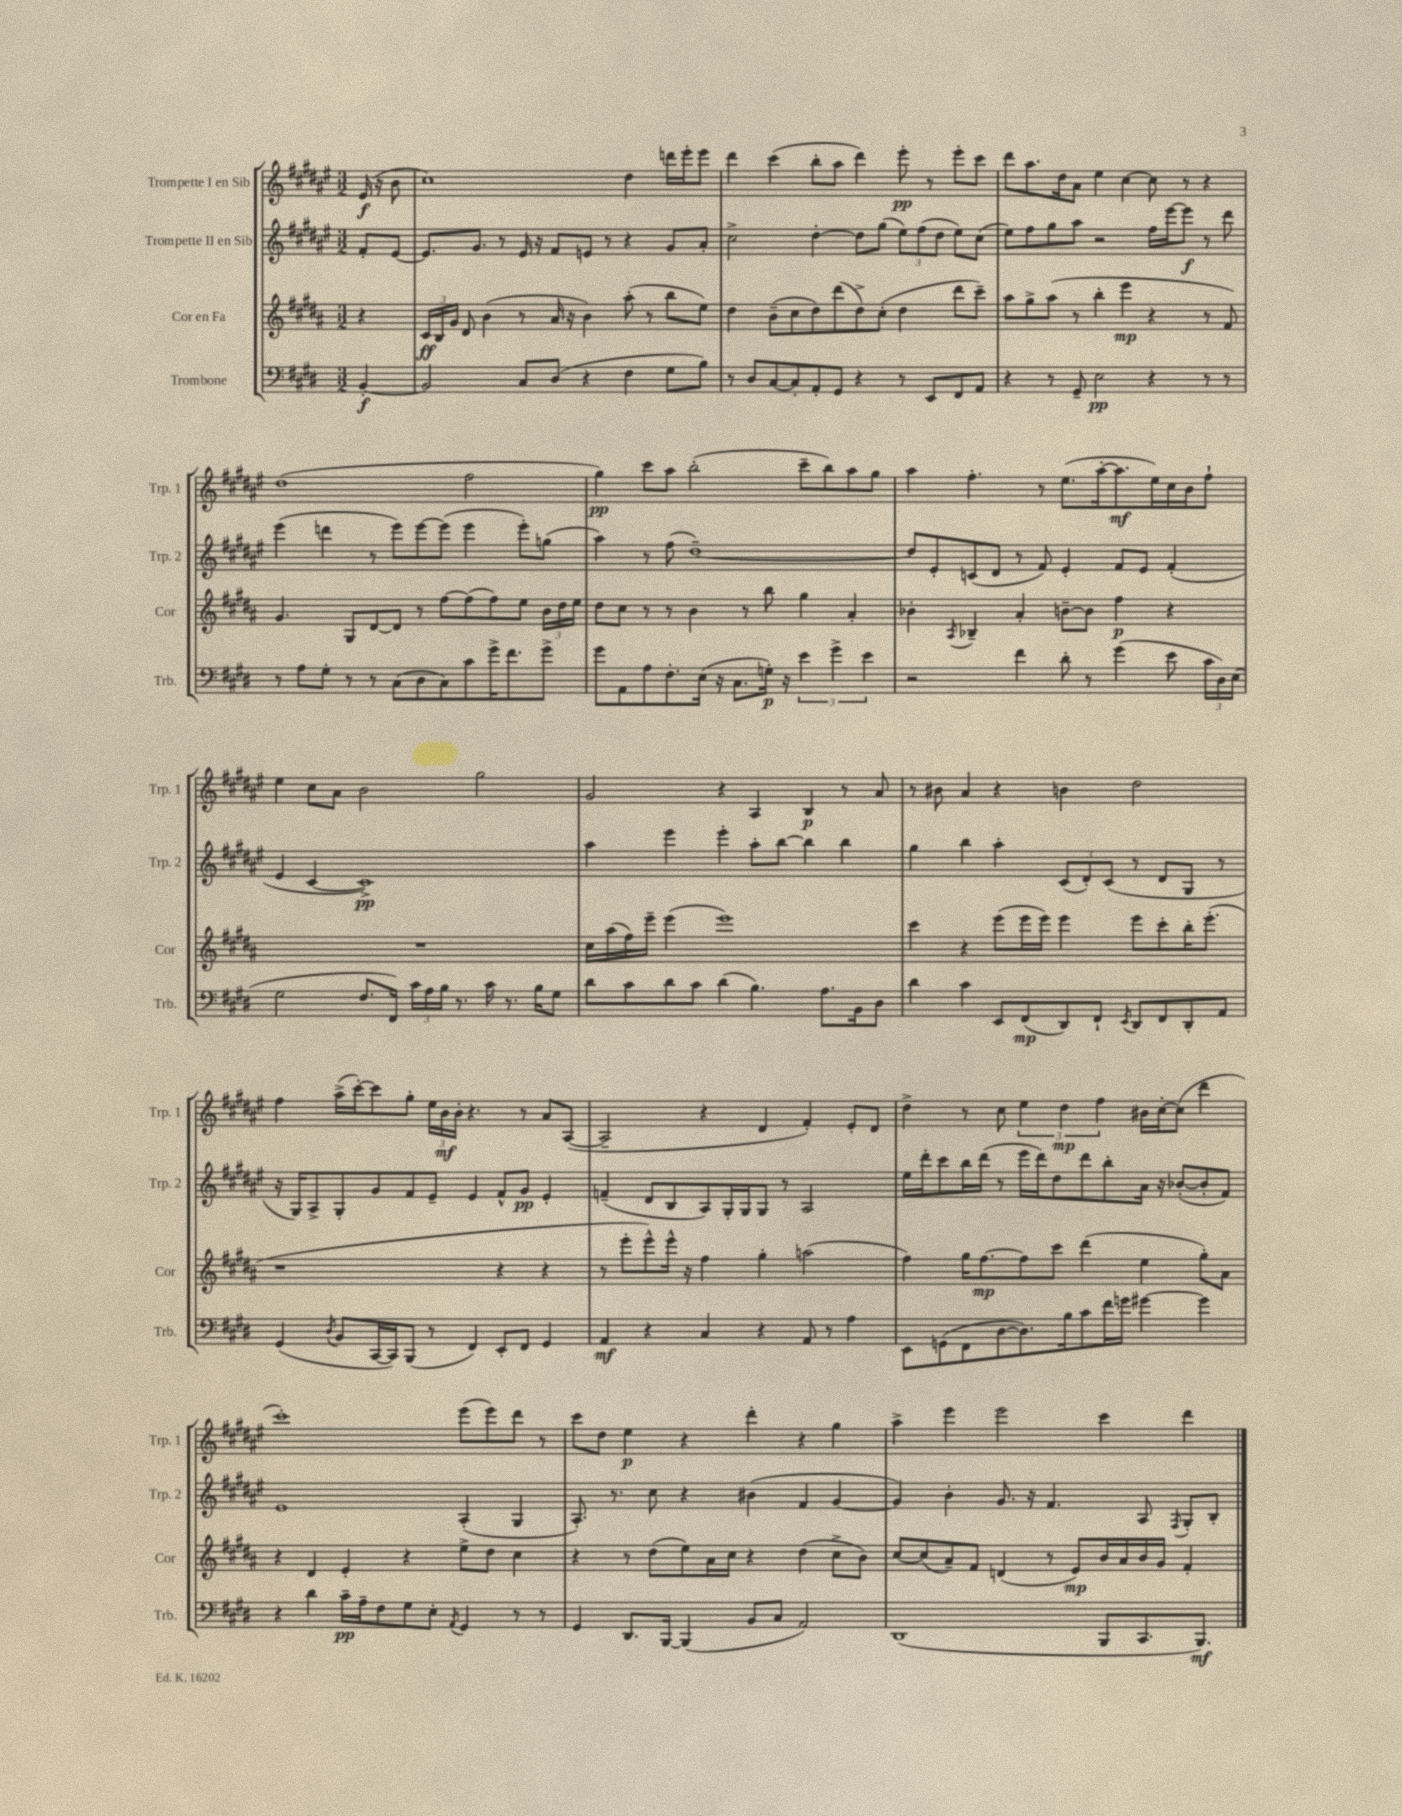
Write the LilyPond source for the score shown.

<<
\new StaffGroup <<
\new Staff = "s0" \with { instrumentName = "Trompette I en Sib" shortInstrumentName = "Trp. 1" } {
    \clef treble \key fis \major \numericTimeSignature \time 3/2 \partial 4
    \autoBeamOff eis'16\f( r16 b'8 |
    cis''1) dis''4 d'''16[ eis'''16-. eis'''8] |
    dis'''4 cis'''4( b''8[-. ais''8] dis'''4) eis'''8-.\pp r8 eis'''8[-. cis'''8] |
    dis'''8[ ais''8. dis''16 ais'8] eis''4 cis''4~ cis''8 r8 r4 |
    dis''1( fis''2 |
    gis''4\pp) cis'''8[ ais''8] b''2-.( cis'''8[-- b''8) ais''8 gis''8] |
    ais''4 fis''4.-. r8 eis''8.[( ais''16~-. ais''8.\mf eis''16) cis''16 b'16 fis''8]-! |
    eis''4 cis''8[ ais'8] b'2 gis''2 |
    gis'2 r4 ais4 b4\p r8 ais'8 |
    r8 bis'8 ais'4 r4 b'4 dis''2 |
    fis''4 ais''16[->( cis'''16~-.) cis'''8 gis''8]-. \tuplet 3/2 { eis''16[ b'16\mf b'16]-. } r4. r8 ais'8[ ais8]~( |
    ais2-- r4 dis'4 fis'4-.) eis'8[-. dis'8] |
    dis''4-> r8 cis''8 \tuplet 3/2 { eis''4 dis''4\mp fis''4 } bis'16[ cis''16~-. cis''8]( dis'''4 |
    cis'''1-.) eis'''8[( eis'''8) dis'''8] r8 |
    cis'''8[ dis''8] eis''4\p r4 dis'''4-. r4 gis''4 |
    ais''4-> eis'''4 eis'''2 cis'''4 dis'''4 \bar "|." |
}
\new Staff = "s1" \with { instrumentName = "Trompette II en Sib" shortInstrumentName = "Trp. 2" } {
    \clef treble \key fis \major \numericTimeSignature \time 3/2 \partial 4
    \autoBeamOff fis'8[-. eis'8]~ |
    eis'8.[ gis'8.] r8 eis'16 r16 fis'8[ e'8] r8 r4 gis'8[ ais'8]-. |
    cis''2-> dis''4~-. dis''8[ gis''8]( \tuplet 3/2 { eis''8[) fis''8( dis''8] } eis''8[) cis''8]( |
    eis''8[) fis''8 gis''8 ais''8] r2 fis''16[ eis'''16~ eis'''8]\f r8 dis'''8 |
    eis'''4( d'''4 r8 eis'''8[) eis'''8~ eis'''8]( eis'''4 eis'''8[-.) g''8]( |
    ais''4) r8 fis''8( dis''1~--) |
    dis''8[ eis'8-. c'8( dis'8] r8 fis'8) eis'4-. fis'8[ eis'8] fis'4-.( |
    eis'4 cis'4~ cis'1->\pp) |
    ais''4 eis'''4 eis'''4-. ais''8[-. b''8]~ b''4 b''4 |
    gis''4 b''4 ais''4-. \tuplet 3/2 { cis'8[( dis'8-.) cis'8]( } r8 dis'8[ gis8] r8 |
    r16 gis16[) ais8-> gis8-. gis'8 fis'8 eis'8]-- eis'4 fis'8[-^ gis'8]\pp eis'4-. |
    f'4--( dis'8[ b8 ais8) gis16-. gis16 gis8] r8 ais2 |
    eis''16[ dis'''16-. cis'''8 b''16 dis'''16]( r8 eis'''16[ dis'''16) dis''8 dis'''8 b''8-. ais'16] r16 bes'8[~-.( bes'8-. fis'8]) |
    eis'1 ais4-.( gis4 |
    ais8.-.) r8. cis''8 r4 bis'4( fis'4 gis'4~ |
    gis'4) b'4-. gis'8. r16 fis'4. ais8 \acciaccatura { fis8 } gis8[-. b8]-. \bar "|." |
}
\new Staff = "s2" \with { instrumentName = "Cor en Fa" shortInstrumentName = "Cor" } {
    \clef treble \key b \major \numericTimeSignature \time 3/2 \partial 4
    \autoBeamOff r4 |
    \tuplet 3/2 { cis'16[\ff b16 gis'16] } dis'8 b'4( r8 ais'16 r16 b'4) ais''8-.( r8 b''8[ e''8]) |
    dis''4 b'8[--( cis''8 dis''8) dis'''8( dis''8->) cis''8]-.( dis''4 dis'''8[ cis'''8]--) |
    ais''8[ gis''8-> ais''8]( r8 b''4-. e'''4\mp r4 r8 fis'8) |
    gis'4. gis8[ dis'8~ dis'8] r8 fis''8[~ fis''8( fis''8) e''8] \tuplet 3/2 { b'16[ dis''16 e''16] } |
    dis''8[ cis''8] r8 r8 b'4 r8 b''8 gis''4 ais'4-. |
    bes'4-. \acciaccatura { ais8 } bes4-- ais'4-. b'8[~-- b'8] fis''4\p r4 |
    R1. |
    cis''16[ ais''16( fis''16) e'''16]-- e'''4( e'''1) |
    cis'''4 r4 e'''8[( e'''16 e'''16]) e'''4 e'''8[ cis'''8-. b''16-. e'''8.]-.( |
    r1 r4 r4 |
    r8 e'''8[-. e'''8-^) e'''16]-^ r16 fis''4 gis''4-. a''2( |
    fis''4) gis''16[ fis''8.~\mp fis''8 cis'''8] dis'''4( e''4 gis''8[-.) ais'8] |
    r4 dis'4 e'4-. r4 e''8[-> dis''8] cis''4 |
    r4 r8 dis''8[( e''8) ais'16 cis''16] r4 dis''4( cis''8[-> b'8]) |
    cis''8[~ cis''8( ais'8--) fis'8] d'4( r8 e'8[\mp) b'16 ais'16 b'16 gis'16] fis'4-. \bar "|." |
}
\new Staff = "s3" \with { instrumentName = "Trombone" shortInstrumentName = "Trb." } {
    \clef bass \key e \major \numericTimeSignature \time 3/2 \partial 4
    \autoBeamOff b,4~-.\f |
    b,2 cis8[ dis8]( r4 fis4 gis8[ b8]) |
    r8 dis8[ cis8~ cis8-. a,8-. gis,8] r4 r8 e,8[ fis,8 a,8] |
    r4 r8 gis,8-- e2\pp r4 r8 r8 |
    r8 a8[ gis8]-. r8 r8 cis8[( dis8 cis8) cis'8 gis'16-> fis'8. gis'8]-> |
    gis'8[ a,8 a8 fis8.-. e16]( r16 cis8.[ g16]-.\p) r16 \tuplet 3/2 { e'4 gis'4-> e'4 } |
    r2 fis'4 dis'8-. r8 gis'4( e'8 \tuplet 3/2 { cis'16[ dis16) e16]( } |
    gis2 fis8.[ fis,16]) \tuplet 3/2 { cis'16[ a16 b16] } r8. cis'16 r8. b16[ gis8] |
    dis'8[ cis'8 dis'8 cis'8] dis'4( b4.) a8.[ b,16 dis8] |
    dis'4 cis'4 e,8[ fis,8\mp( dis,8) fis,8]-! \acciaccatura { e,8 } dis,8[ fis,8 dis,8-. a,8] |
    gis,4( \acciaccatura { dis8 } b,8[ cis,16~ cis,16) b,,8]( r8 fis,4) e,8[-. fis,8] gis,4 |
    a,4\mf r4 cis4 r4 a,8 r8 a4 |
    e,8[ g,8( fis,8 dis8~ dis8.) b16 cis'8 fis'16 g'16] gis'4~ gis'4 |
    r4 dis'4 cis'16[--\pp a16-- fis8 gis8 e8]-. \acciaccatura { a,8 } gis,4 r8 r8 |
    gis,4 dis,8.[ b,,16]~ b,,4( b,8[ cis8] a,2) |
    dis,1( b,,8[ cis,8. b,,8.]\mf) \bar "|." |
}
>>
>>
\layout { \context { \Score \remove "Bar_number_engraver" } }
